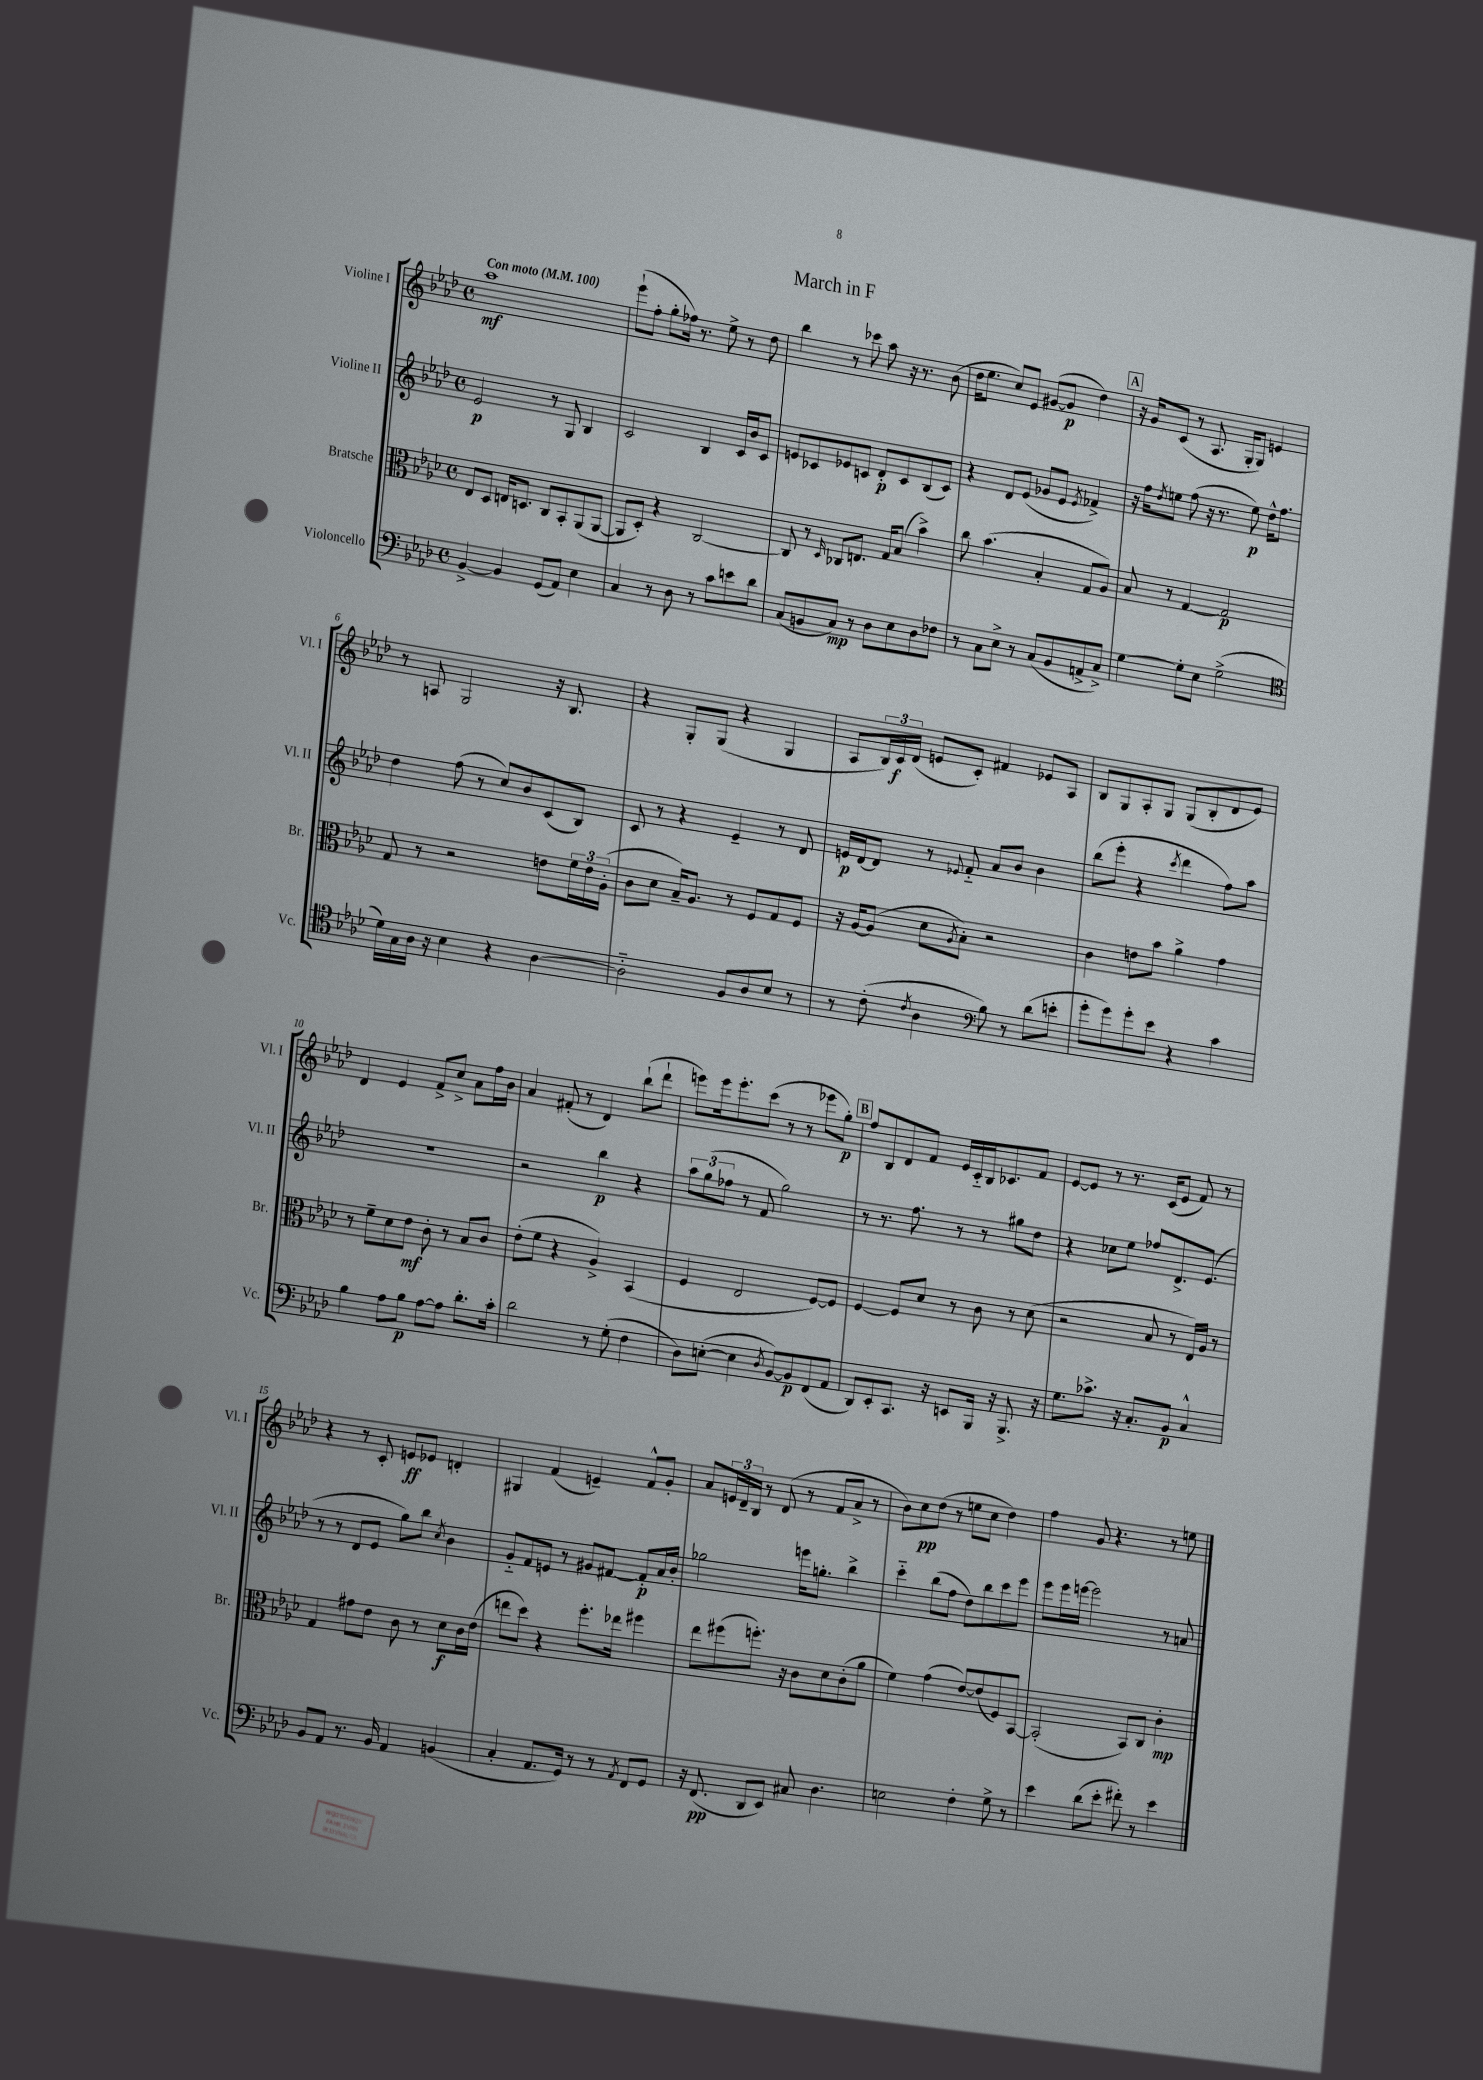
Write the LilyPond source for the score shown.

\header { title = "March in F" }
<<
\new StaffGroup <<
\new Staff = "s0" \with { instrumentName = "Violine I" shortInstrumentName = "Vl. I" } {
    \clef treble \key aes \major \defaultTimeSignature \time 4/4 \tempo "Con moto" 4 = 100
    aes''1\mf |
    ees'''8-!( f''8-. g''8-. fes''16) r8. ees''8-> r8 des''8 |
    bes''4 r8 ces'''8 aes''8 r16 r8. bes'8( |
    des''16 ees''8. c''8) ees'8 gis'8~( gis'8\p des''4) |
    \mark \markup { \box "A" } r16 g'16 c'8( r8 aes8. g16-. g8) e'4 |
    r8 a8 g2 r16 bes8. |
    r4 g8-. g8( r4 g4 |
    aes8 \tuplet 3/2 { bes16) c'16\f des'16( } e'8 c'8-.) fis'4 ees'8 aes8 |
    bes8 g8 aes8-. g8 g8( bes8-. des'8 ees'8) |
    des'4 ees'4 f'8-> c''8-> aes'8 f''16 bes'16 |
    aes'4 fis'8-.( r8 des'4) bes''8-!( des'''8-! |
    e'''8) e'''16 e'''8.-. c'''8( r8 r8 ees'''8 g''8-.\p) |
    \mark \markup { \box "B" } f''8 bes8 des'8 f'8 ees'16 c'16-_ bes16 ces'8. f'8 |
    ees'8~ ees'8 r8 r8. c'16( ees'8 f'8) r8 |
    r4 r8 c'8-. e'8\ff ees'8 d'4-. |
    gis4 f'4( e'4--) f'8-^ g'8-. |
    aes'8 \tuplet 3/2 { e'16 des'16-- bes16 } r8 des'8( r8 f'8 aes'8-> r8 |
    bes'8) c''8\pp des''8( r8 e''8 c''8 des''4) |
    f''4 g'8 r4. r8 e''8 \bar "|." |
}
\new Staff = "s1" \with { instrumentName = "Violine II" shortInstrumentName = "Vl. II" } {
    \clef treble \key aes \major \defaultTimeSignature \time 4/4
    ees'2\p r8 g8 bes4 |
    c'2 bes4 c'16 bes'16 c'8 |
    e'8 ces'8 ees'8 c'8 des'8-.\p c'8 bes8( c'8) |
    r4 des'8 ees'8( ges'8 ees'8 \acciaccatura { ees'8 } fes'4->) |
    \mark \markup { \box "A" } r16 f''16 \acciaccatura { des''8 } e''8 f''8( r16 r8. e''8\p) des''16-^ f''8. |
    des''4 f''8( r8 c''8) bes'8 c'8( bes8) |
    c'8 r8 r4 ees'4-- r8 des'8 |
    e'16\p des'16~ des'8 r8 \appoggiatura { ees'8 } f'8-_ aes'8 bes'8 bes'4 |
    bes''8( ees'''8-. r4 \acciaccatura { c'''8 } des'''4 f''8) aes''8 |
    R1 |
    r2 bes''4\p r4 |
    \tuplet 3/2 { aes''8 g''8( fes''8 } r8 f'8 g''2) |
    \mark \markup { \box "B" } r8 r8. f''8. r8 r8 gis''8 des''8 |
    r4 ces''8 ees''8 fes''8 des'8.-> ees'8.( |
    r8 r8 des'8 ees'8 g''8) bes''8 \acciaccatura { c''8 } bes'4 |
    g'8-_ f'8 e'8 r8 gis'8 fis'8~ fis'8-.\p aes'16 bes'16-. |
    ges''2 e'''16 g''8.-. bes''4-> |
    c'''4-_ bes''8( f''8 des''8) bes''8 c'''8 ees'''8 |
    ees'''8 ees'''16 e'''16~ e'''2 r8 a'8 \bar "|." |
}
\new Staff = "s2" \with { instrumentName = "Bratsche" shortInstrumentName = "Br." } {
    \clef alto \key aes \major \defaultTimeSignature \time 4/4
    ees8 des8 e16 d8. c8 bes,8-. aes,8( aes,8~ |
    aes,8 des8-.) r4 c2~ |
    c8 r8 \grace { des16 } ces8 e8. g16 bes8( bes'4->) |
    c''8 bes'4.( bes4-. g8 aes8) |
    \mark \markup { \box "A" } bes8 r8 g4~ g2\p |
    g8 r8 r2 e'8 \tuplet 3/2 { f'16 e'16 aes16-.( } |
    c'8 des'8 bes16--) aes8. r8 f8 g8 f8 |
    r16 aes16~ aes8( des'8 \acciaccatura { aes8 } bes8-.) r2 |
    c'4 e'8 bes'8 aes'4-> g'4 |
    r8 f'8-- des'8 ees'8\mf c'8-. r8 bes8 c'8 |
    ees'8-.( f'8 r4 aes4->) bes,4( |
    f4 ees2 f8~) f8 |
    \mark \markup { \box "B" } f4~ f8 des'8 r8 c'8 r8 des'8( |
    r2 bes8 r8 ees16) aes16 r8 |
    g4 gis'8 ees'8 c'8 r8 des'8\f c'16 ees'16( |
    e''8 des''8) r4 f''8.-. ees''16 fis''4 |
    ees''8 fis''8( f''8.-.) r16 c'8 des'8 c'8-.( aes'8 |
    f'4) g'4( ees'8~) ees'8( f8) bes,8~ |
    bes,2-.( bes,8) c8 c'4-.\mp \bar "|." |
}
\new Staff = "s3" \with { instrumentName = "Violoncello" shortInstrumentName = "Vc." } {
    \clef bass \key aes \major \defaultTimeSignature \time 4/4
    bes,4~-> bes,4 g,8( aes,8) ees4 |
    c4 r8 des8 r8 c'8 e'8 des'8 |
    c8( b,8 c8\mp) r8 des8 ees8 des8 fes8 |
    r8 c8 ees8-> r8 c8( bes,8 a,8-> c8->) |
    \mark \markup { \box "A" } g4~ g8-. ees8 g2->( |
    \clef tenor des'16) g16 aes16 r16 bes4 r4 aes4~ |
    aes2-_ f8 aes8 bes8 r8 |
    r8 c'8-.( \acciaccatura { c'8 } aes4 \clef bass bes8) r8 des'8( e'8-. |
    g'8-. g'8) g'8-. ees'8 r4 c'4 |
    bes4 aes8 bes8\p aes8~ aes8 des'8.-. c'16-. |
    des'2 r8 g8-.( f4 |
    des8) e8~-.( e4 \acciaccatura { des8 } bes,8~) bes,8\p f,8( aes,8 |
    \mark \markup { \box "B" } des,8) ees,8-. c,8. r16 e,8 bes,,16 r16 bes,,8.-> r16 |
    g8. ces'8.-> r16 c8.-. bes,8\p c4-^ |
    bes,8 aes,8 r8. bes,16 aes,4 b,4( |
    c4-. aes,8. g,16) r8 r8 \acciaccatura { aes,8 } f,8 g,8 |
    r16 f,8.\pp( des,8 ees,8) cis8 des4. |
    e2 f4-. g8-> r8 |
    ees'4 des'8( ees'8-. fis'8-.) r8 ees'4 \bar "|." |
}
>>
>>
